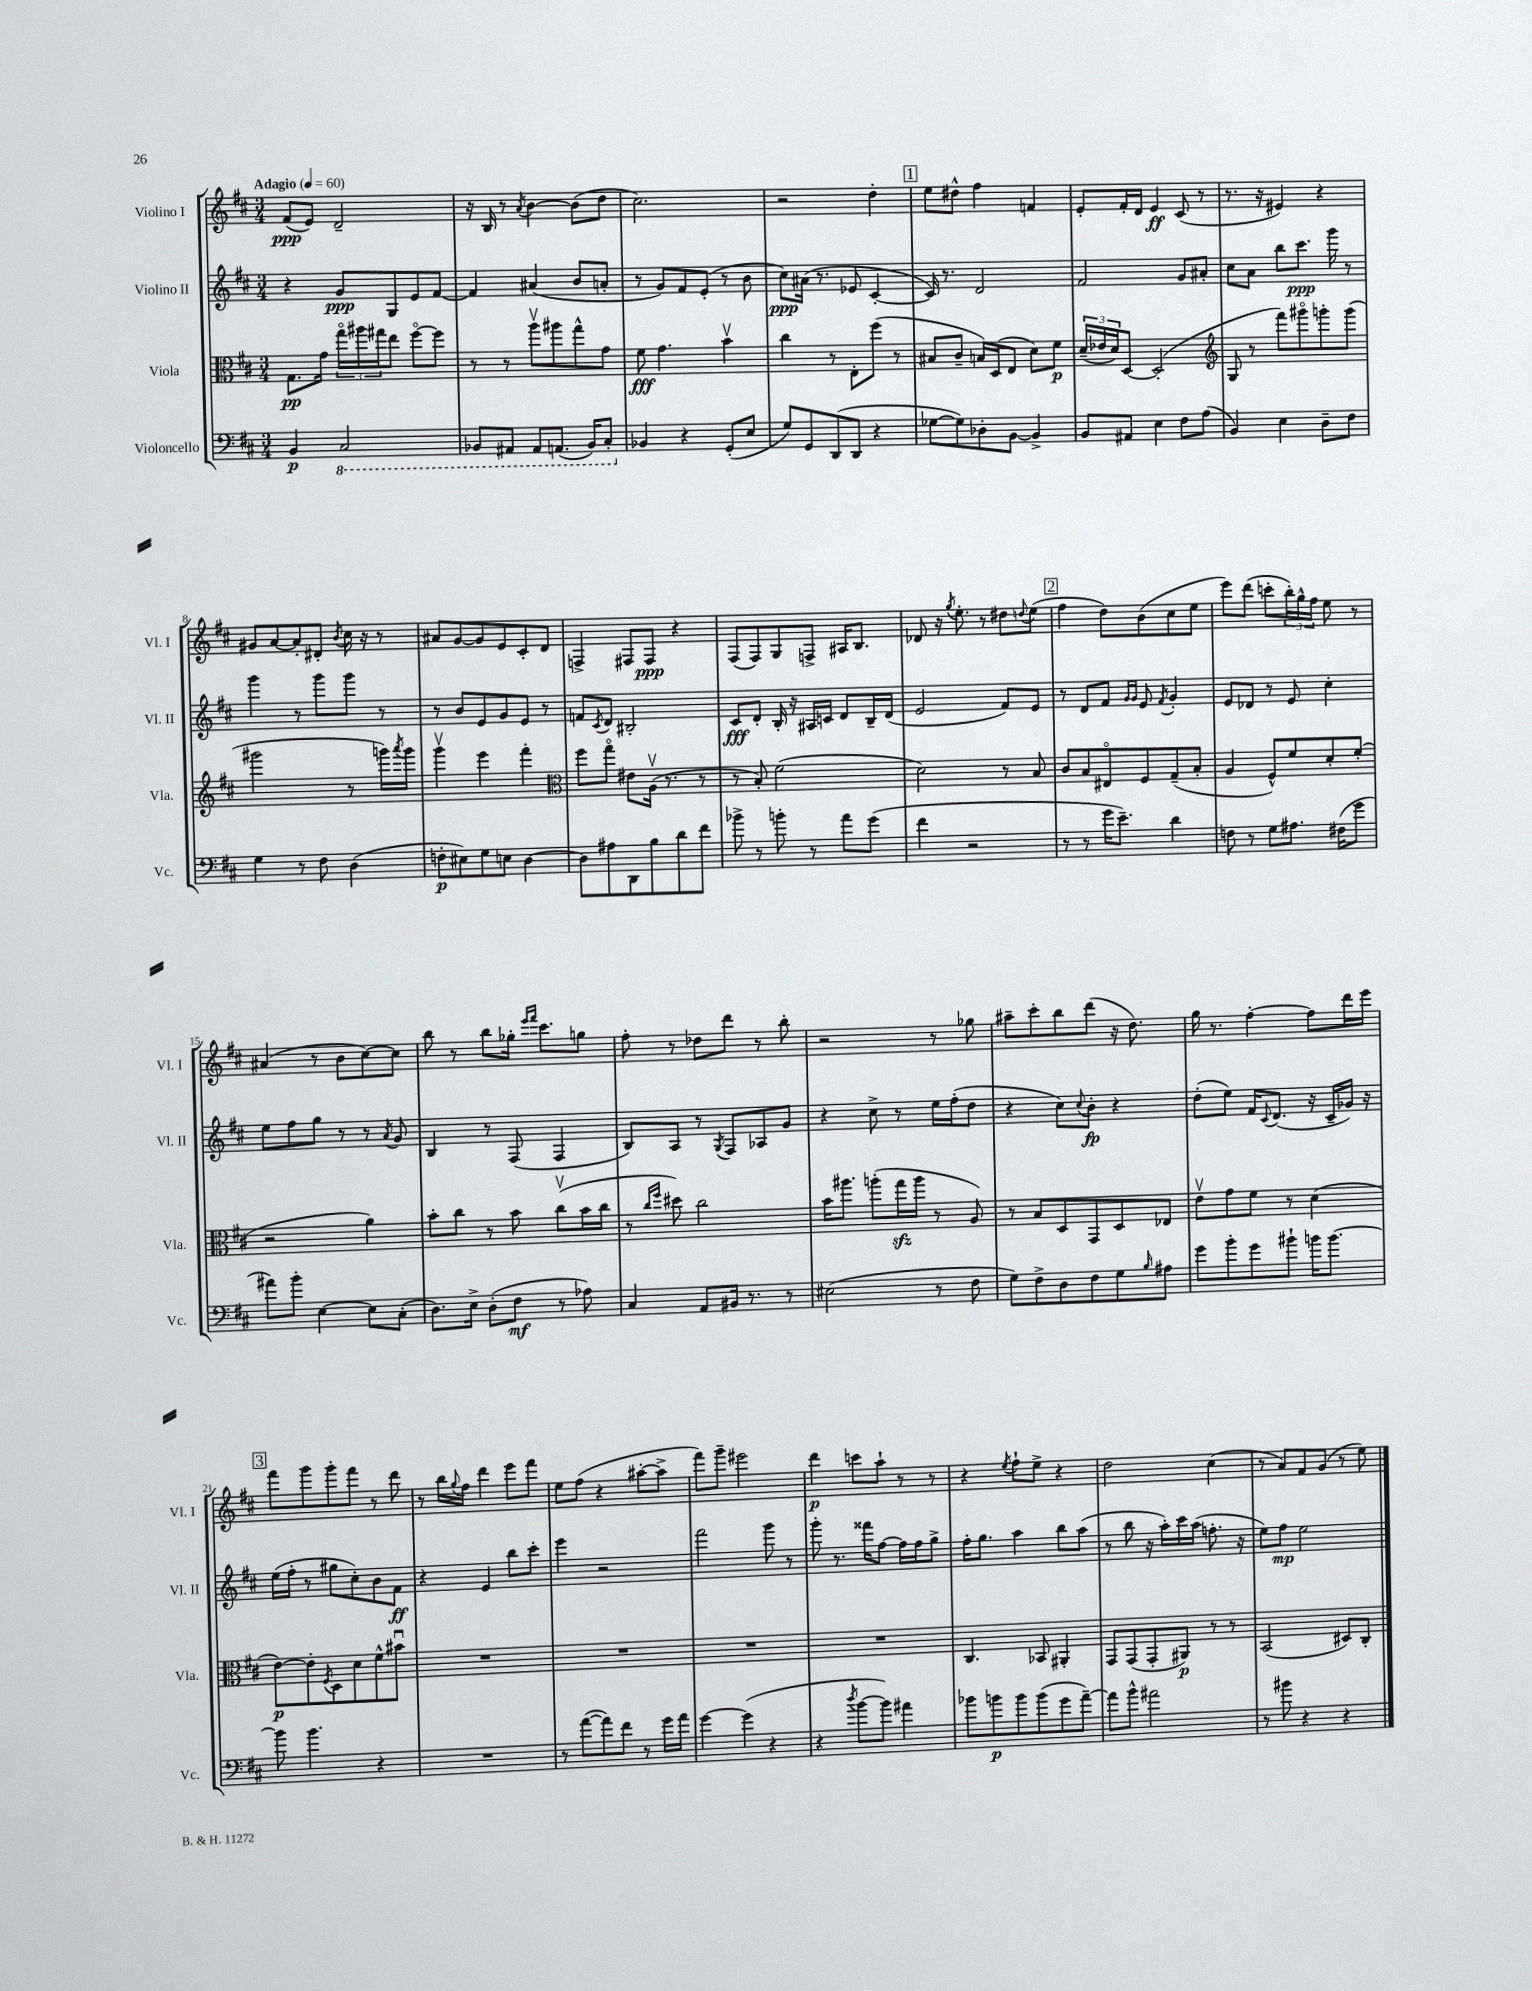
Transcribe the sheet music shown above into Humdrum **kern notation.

**kern	**dynam	**kern	**dynam	**kern	**dynam	**kern	**dynam
*part4	*part4	*part3	*part3	*part2	*part2	*part1	*part1
*staff4	*staff4	*staff3	*staff3	*staff2	*staff2	*staff1	*staff1
*I"Violoncello	*	*I"Viola	*	*I"Violino II	*	*I"Violino I	*
*I'Vc.	*	*I'Vla.	*	*I'Vl. II	*	*I'Vl. I	*
*clefF4	*	*clefC3	*	*clefG2	*	*clefG2	*
*k[f#c#]	*	*k[f#c#]	*	*k[f#c#]	*	*k[f#c#]	*
*M3/4	*	*M3/4	*	*M3/4	*	*M3/4	*
*MM60	*	*MM60	*	*MM60	*	*MM60	*
=1	=1	=1	=1	=1	=1	=1	=1
!	!	!	!	!	!	!LO:TX:a:B:t=Adagio	!
4BB/	p	8.G\L	pp	4r	.	(8f#/L	ppp
.	.	.	.	.	.	8e/J)	.
.	.	16g\Jk	.	.	.	.	.
*8ba	*	*	*	*	*	*	*
2CC#/	.	24gg\LL	.	8g/L	ppp	2d~/	.
.	.	24aa#X\	.	.	.	.	.
.	.	24gg#X\J	.	.	.	.	.
.	.	8ee\J	.	8G/	.	.	.
.	.	[8ff#\L	.	8e/	.	.	.
.	.	8ff#\J]	.	[8f#/J	.	.	.
=2	=2	=2	=2	=2	=2	=2	=2
8BBB-X/L	.	8r	.	4f#/]	.	16r	.
.	.	.	.	.	.	16B/	.
8AAA#X/J	.	8r	.	.	.	8r	.
.	.	.	.	.	.	8qa/	.
8AAA#/L	.	8aav\L	.	(4a#X/	.	[4b\	.
(8.AAAn/J	.	8aa#X\	.	.	.	.	.
.	.	8gg^^\	.	8b/L	.	(8b\L]	.
16BBB-/KL)	.	.	.	.	.	.	.
8CC#'/J	.	8g\J	.	8an'/J	.	8dd\J	.
=3	=3	=3	=3	=3	=3	=3	=3
*X8ba	*	*	*	*	*	*	*
4BB-X/	.	8f#\	fff	8r	.	2.cc#\)	.
.	.	4.g\	.	8g/L)	.	.	.
4r	.	.	.	8f#/	.	.	.
.	.	.	.	(8e'/J	.	.	.
(8GG'/L	.	4bv\	.	8r	.	.	.
8E/J	.	.	.	8b\	.	.	.
=4	=4	=4	=4	=4	=4	=4	=4
8G/L)	.	4cc#\	.	8cc#\L)	ppp	2r	.
8GG/	.	.	.	(16a#X\Jk	.	.	.
.	.	.	.	8.r	.	.	.
(8DD/	.	8r	.	.	.	.	.
8DD/J	.	8E'\L	.	8e-X/	.	.	.
4r	.	(8ff#\J	.	[4c#'/	.	4dd'\	.
.	.	8r	.	.	.	.	.
!!LO:REH:place=s1:t=1
=5	=5	=5	=5	=5	=5	=5	=5
[8G-X\L	.	8B#X/L	.	16c#/])	.	8ee\L	.
.	.	.	.	8.r	.	.	.
8G-\])	.	8c#~/J	.	.	.	8dd#X^^\J	.
8D-X'\	.	16Bn/LL)	.	2d/	.	4ff#\	.
.	.	(16D/J	.	.	.	.	.
[8BB\J	.	8E/J	.	.	.	.	.
4BB^/]	.	8d\L)	.	.	.	4fn/	.
.	.	8f#\J	p	.	.	.	.
=6	=6	=6	=6	=6	=6	=6	=6
8BB/L	.	(24d~/LL	.	2f#/	.	8e'/L	.
.	.	24e-X/	.	.	.	.	.
.	.	24d/J)	.	.	.	.	.
8AA#X/J	.	[8D/J	.	.	.	16f#'/L	.
.	.	.	.	.	.	16d/JJ	.
4E\	.	(2D'/]	.	.	.	4e/	ff
8F#\L	.	.	.	8g/L	.	(8c#/	.
(8A\J	.	.	.	8a#X'/J	.	8r	.
=7	=7	=7	=7	=7	=7	=7	=7
*	*	*clefG2	*	*	*	*	*
4BB/)	.	8G/	.	8cc#\L	.	8.r	.
.	.	8r	.	8a\J	.	.	.
.	.	.	.	.	.	16r	.
4E\	.	8fff#\L)	.	8bb\L	.	4e#X/)	.
.	.	8ggg#X\	.	8.ccc#\J	ppp	.	.
8D~\L	.	8gggn'\	.	.	.	4r	.
.	.	.	.	16ggg\	.	.	.
8F#\J	.	(8ggg\J	.	8r	.	.	.
!!LO:LB:g=z
=8	=8	=8	=8	=8	=8	=8	=8
4G\	.	2ggg#X\	.	4ggg\	.	8g#X/L	.
.	.	.	.	.	.	[8a/	.
8r	.	.	.	8r	.	8a'/]	.
8F#\	.	.	.	8ggg\L	.	8d#X'/J	.
.	.	.	.	.	.	8qb/	.
(4D\	.	8r	.	8ggg\J	.	16cc#\	.
.	.	.	.	.	.	16r	.
.	.	16gggn\LL)	.	8r	.	8r	.
.	.	8qaaa/	.	.	.	.	.
.	.	16ggg\JJ	.	.	.	.	.
=9	=9	=9	=9	=9	=9	=9	=9
8Fn'\L	p	4gggv\	.	8r	.	8a#X/L	.
8E#X\)	.	.	.	8b/L	.	[8g/	.
8G\	.	4eee\	.	8e/	.	8g/]	.
8En\J	.	.	.	8g/	.	8e/	.
[4D\	.	4fff#'\	.	8e/J	.	8c#'/	.
.	.	.	.	8r	.	8d/J	.
=10	=10	=10	=10	=10	=10	=10	=10
*	*	*clefC3	*	*	*	*	*
8D\L]	.	8ff#\L	.	8fn/L	.	4Fn^/	.
.	.	.	.	8qc#/	.	.	.
8A#X\	.	8gg\J	.	8d/J	.	.	.
8DD\	.	8e#X\L	.	2B#X'/	.	8F#X/L	.
8B\	.	(16Av\Jk	.	.	.	8F#/J	ppp
.	.	8.r	.	.	.	.	.
8d\	.	.	.	.	.	4r	.
8f#\J	.	8r	.	.	.	.	.
=11	=11	=11	=11	=11	=11	=11	=11
8b-X^\	.	8r	.	8c#/L	fff	(8F#/L	.
8r	.	8B'/)	.	8d'/J	.	8F#/)	.
8bn'\	.	(2f#\	.	16B'/	.	8G/	.
.	.	.	.	16r	.	.	.
8r	.	.	.	16A#X/LL	.	8Fn^/J	.
.	.	.	.	16cn/JJ	.	.	.
8a\L	.	.	.	8d/L	.	16A#X/KL	.
.	.	.	.	.	.	8.B/J	.
(8g\J	.	.	.	16B~/L	.	.	.
.	.	.	.	(16d/JJ	.	.	.
=12	=12	=12	=12	=12	=12	=12	=12
4f#\	.	2d\)	.	2e/	.	8d-X/	.
.	.	.	.	.	.	16r	.
.	.	.	.	.	.	8qgg/	.
.	.	.	.	.	.	8.ee'\	.
2r	.	.	.	.	.	.	.
.	.	.	.	.	.	8r	.
.	.	8r	.	8f#/L)	.	8dd#X\L	.
.	.	.	.	.	.	8qqddn/	.
.	.	8B/	.	8e/J	.	(8ee\J	.
!!LO:REH:place=s1:t=2
=13	=13	=13	=13	=13	=13	=13	=13
8r	.	8c#/L	.	8r	.	4ff#\	.
8r	.	8B/	.	8d/L	.	.	.
16g\KL	.	8E#X/	.	8f#/J	.	8dd\L)	.
8.e~\J)	.	.	.	.	.	.	.
.	.	.	.	16qqg/LL	.	.	.
.	.	.	.	16qqg/JJ	.	.	.
.	.	8F#/	.	8e/	.	(8b\	.
.	.	.	.	8qf#/	.	.	.
4d\	.	(8G~/	.	4g'/	.	8cc#\	.
.	.	8B'/J	.	.	.	8ee\J	.
=14	=14	=14	=14	=14	=14	=14	=14
8Fn\	.	4A/	.	8e/L	.	8eee\L)	.
8r	.	.	.	8d-X/J	.	(8ddd\J	.
8G\L	.	8F#^^/L)	.	8r	.	8cccn'\L	.
8.A#X\J	.	8f#/	.	8e/	.	24bb'\L)	.
.	.	.	.	.	.	24gg^^\	.
.	.	.	.	.	.	24ff#\JJ	.
.	.	8d'/	.	4cc#'\	.	8ee\	.
(16F#X\KL	.	.	.	.	.	.	.
8g\J	.	(8f#'/J	.	.	.	8r	.
!!LO:LB:g=z
=15	=15	=15	=15	=15	=15	=15	=15
8a#X\L)	.	2r	.	8ee\L	.	(4a#X/	.
8b'\J	.	.	.	8ff#\	.	.	.
[4E\	.	.	.	8gg\J	.	8r	.
.	.	.	.	8r	.	8b\L	.
8E\L]	.	4a\)	.	8r	.	[8cc#\)	.
.	.	.	.	8qa/	.	.	.
(8C#'\J	.	.	.	8g/	.	8cc#\J]	.
=16	=16	=16	=16	=16	=16	=16	=16
8.D\L)	.	8b'\L	.	4B/	.	8bb\	.
.	.	8cc#\J	.	.	.	8r	.
16E^\Jk	.	.	.	.	.	.	.
(8D'\L	.	8r	.	8r	.	8bb\L	.
8F#\J	mf	8b\	.	(8F#/	.	16gg-X'\Jk	.
.	.	.	.	.	.	16qqeee/LL	.
.	.	.	.	.	.	16qqfff#/JJ	.
.	.	.	.	.	.	8.ccc#\L	.
8r	.	(8cc#v\L	.	4F#/	.	.	.
8A-X\)	.	16b\L	.	.	.	8ggn\J	.
.	.	16cc#\JJ	.	.	.	.	.
=17	=17	=17	=17	=17	=17	=17	=17
4C#/	.	8r	.	8B/L)	.	8ff#'\	.
.	.	16qqcc#/LL	.	.	.	.	.
.	.	16qqff#/JJ	.	.	.	.	.
.	.	8dd#X\)	.	8A/J	.	8r	.
8AA/L	.	2cc#\	.	8r	.	8dd-X\L	.
.	.	.	.	8qG/	.	.	.
16BB#X/Jk	.	.	.	8F#/L	.	8ddd\J	.
8.r	.	.	.	.	.	.	.
.	.	.	.	8A-X/	.	8r	.
8r	.	.	.	8g/J	.	8bb'\	.
=18	=18	=18	=18	=18	=18	=18	=18
(2E#X\	.	16b\KL	.	4r	.	2r	.
.	.	8.aa#X\J	.	.	.	.	.
.	.	(8aan'\L	.	8cc#^\	.	.	.
.	.	16ggzz\L	.	8r	.	.	.
.	.	16aa\JJ	.	.	.	.	.
8r	.	8r	.	16ee\LL	.	8r	.
.	.	.	.	(16ff#'\J	.	.	.
8F#\	.	8A/)	.	8dd\J	.	8gg-X\	.
=19	=19	=19	=19	=19	=19	=19	=19
8G\L)	.	8r	.	4r	.	8aa#X~\L	.
8F#^\	.	8B/L	.	.	.	8ccc#'\	.
8D\	.	8D/	.	8cc#\L)	.	8bb\	.
.	.	.	.	8qqcc#/	.	.	.
8F#\	.	8GG/	.	8b'\J	fp	(8ddd\J	.
8G\	.	8D/	.	4r	.	16r	.
.	.	.	.	.	.	8.dd\)	.
16qqB/	.	.	.	.	.	.	.
8A#X\J	.	8E-X/J	.	.	.	.	.
=20	=20	=20	=20	=20	=20	=20	=20
8g\L	.	8ev\L	.	(8dd'\L	.	16gg\	.
.	.	.	.	.	.	8.r	.
8b'\	.	8g\	.	8ee\J)	.	.	.
8g\	.	8f#\J	.	16f#/KL	.	[4ff#'\	.
.	.	.	.	8qqc#/	.	.	.
.	.	.	.	(8.d/J	.	.	.
8b#X`\J	.	8r	.	.	.	.	.
16bn\KL	.	(4d\	.	16r	.	8ff#\L]	.
[8.b\J	.	.	.	16c#~/LL	.	.	.
.	.	.	.	16g-X/JJ)	.	16ddd\L	.
.	.	.	.	16r	.	16eee\JJ	.
!!LO:LB:g=z
!!LO:REH:place=s1:t=3
=21	=21	=21	=21	=21	=21	=21	=21
8b\]	.	[8e\L)	p	(16ee\LL	.	8fff#\L	.
.	.	.	.	16ff#'\JJ	.	.	.
4.b\	.	8e'\]	.	8r	.	8ggg\	.
.	.	8qF#/	.	.	.	.	.
.	.	8D\	.	8gg#X\L	.	8ggg'\	.
.	.	8d\	.	8cc#'\)	.	8fff#\J	.
4r	.	8f#^^\	.	8b\	.	8r	.
.	.	8b#Xu\J	.	8f#\J	ff	8ddd\	.
=22	=22	=22	=22	=22	=22	=22	=22
2.r	.	2.r	.	4r	.	8r	.
.	.	.	.	.	.	16bb\LL	.
.	.	.	.	.	.	8qqgg/	.
.	.	.	.	.	.	16ff#\JJ	.
.	.	.	.	4e/	.	4ddd\	.
.	.	.	.	8bb\L	.	8eee\L	.
.	.	.	.	8ccc#'\J	.	8fff#\J	.
=23	=23	=23	=23	=23	=23	=23	=23
8r	.	2.r	.	4eee\	.	8ee\L	.
([8a\L	.	.	.	.	.	(8ff#\J	.
8a\])	.	.	.	2r	.	4r	.
8f#\J	.	.	.	.	.	.	.
8r	.	.	.	.	.	[8aa#X'\L	.
16g\LL	.	.	.	.	.	8aa#^\J]	.
16a\JJ	.	.	.	.	.	.	.
=24	=24	=24	=24	=24	=24	=24	=24
[4g\	.	2.r	.	2fff#\	.	8fff#\L)	.
.	.	.	.	.	.	8ggg~\J	.
(4g\]	.	.	.	.	.	2eee#X\	.
4r	.	.	.	8ggg\	.	.	.
.	.	.	.	8r	.	.	.
=25	=25	=25	=25	=25	=25	=25	=25
4r	.	2.r	.	8ggg'\	.	4ddd\	p
.	.	.	.	8.r	.	.	.
8qdd/	.	.	.	.	.	.	.
[8b\L	.	.	.	.	.	8cccn\L	.
.	.	.	.	16fff##X\KL	.	.	.
8b\J])	.	.	.	[8ff#\J	.	8aa`\J	.
4a#X\	.	.	.	16ff#\LL]	.	8r	.
.	.	.	.	16ff#\J	.	.	.
.	.	.	.	8gg^\J	.	8r	.
=26	=26	=26	=26	=26	=26	=26	=26
8b-X\L	.	4.C#/	.	16ff#'\KL	.	4r	.
.	.	.	.	8.gg\J	.	.	.
8bn\	p	.	.	.	.	.	.
.	.	.	.	.	.	8qee/	.
8b\	.	.	.	4aa\	.	8ff#`\L	.
(8b\	.	8BB-X/	.	.	.	8ee^\J	.
8g\	.	4AA#X'/	.	8bb\L	.	4r	.
[8a~\J)	.	.	.	(8aa\J	.	.	.
=27	=27	=27	=27	=27	=27	=27	=27
8a\L]	.	8GG/L	.	8r	.	2dd\	.
8b^^\J	.	(8GG/	.	8bb\	.	.	.
2a#X\	.	8GG'/	.	16r	.	.	.
.	.	.	.	16aa'\LL)	.	.	.
.	.	8AA#X/J)	p	16ccc#\	.	.	.
.	.	.	.	(16aa\JJ	.	.	.
.	.	8r	.	8.ffn'\	.	(4cc#\	.
.	.	8r	.	.	.	.	.
.	.	.	.	16r	.	.	.
=28	=28	=28	=28	=28	=28	=28	=28
8r	.	(2BB/	.	8ee\L)	.	8r	.
8b#X\	.	.	.	8ff#\J	mp	8a/L)	.
4r	.	.	.	2ee\	.	8f#/	.
.	.	.	.	.	.	(8g/J	.
4r	.	8D#X/L)	.	.	.	8r	.
.	.	8C#'/J	.	.	.	8ee\)	.
==	==	==	==	==	==	==	==
*-	*-	*-	*-	*-	*-	*-	*-
